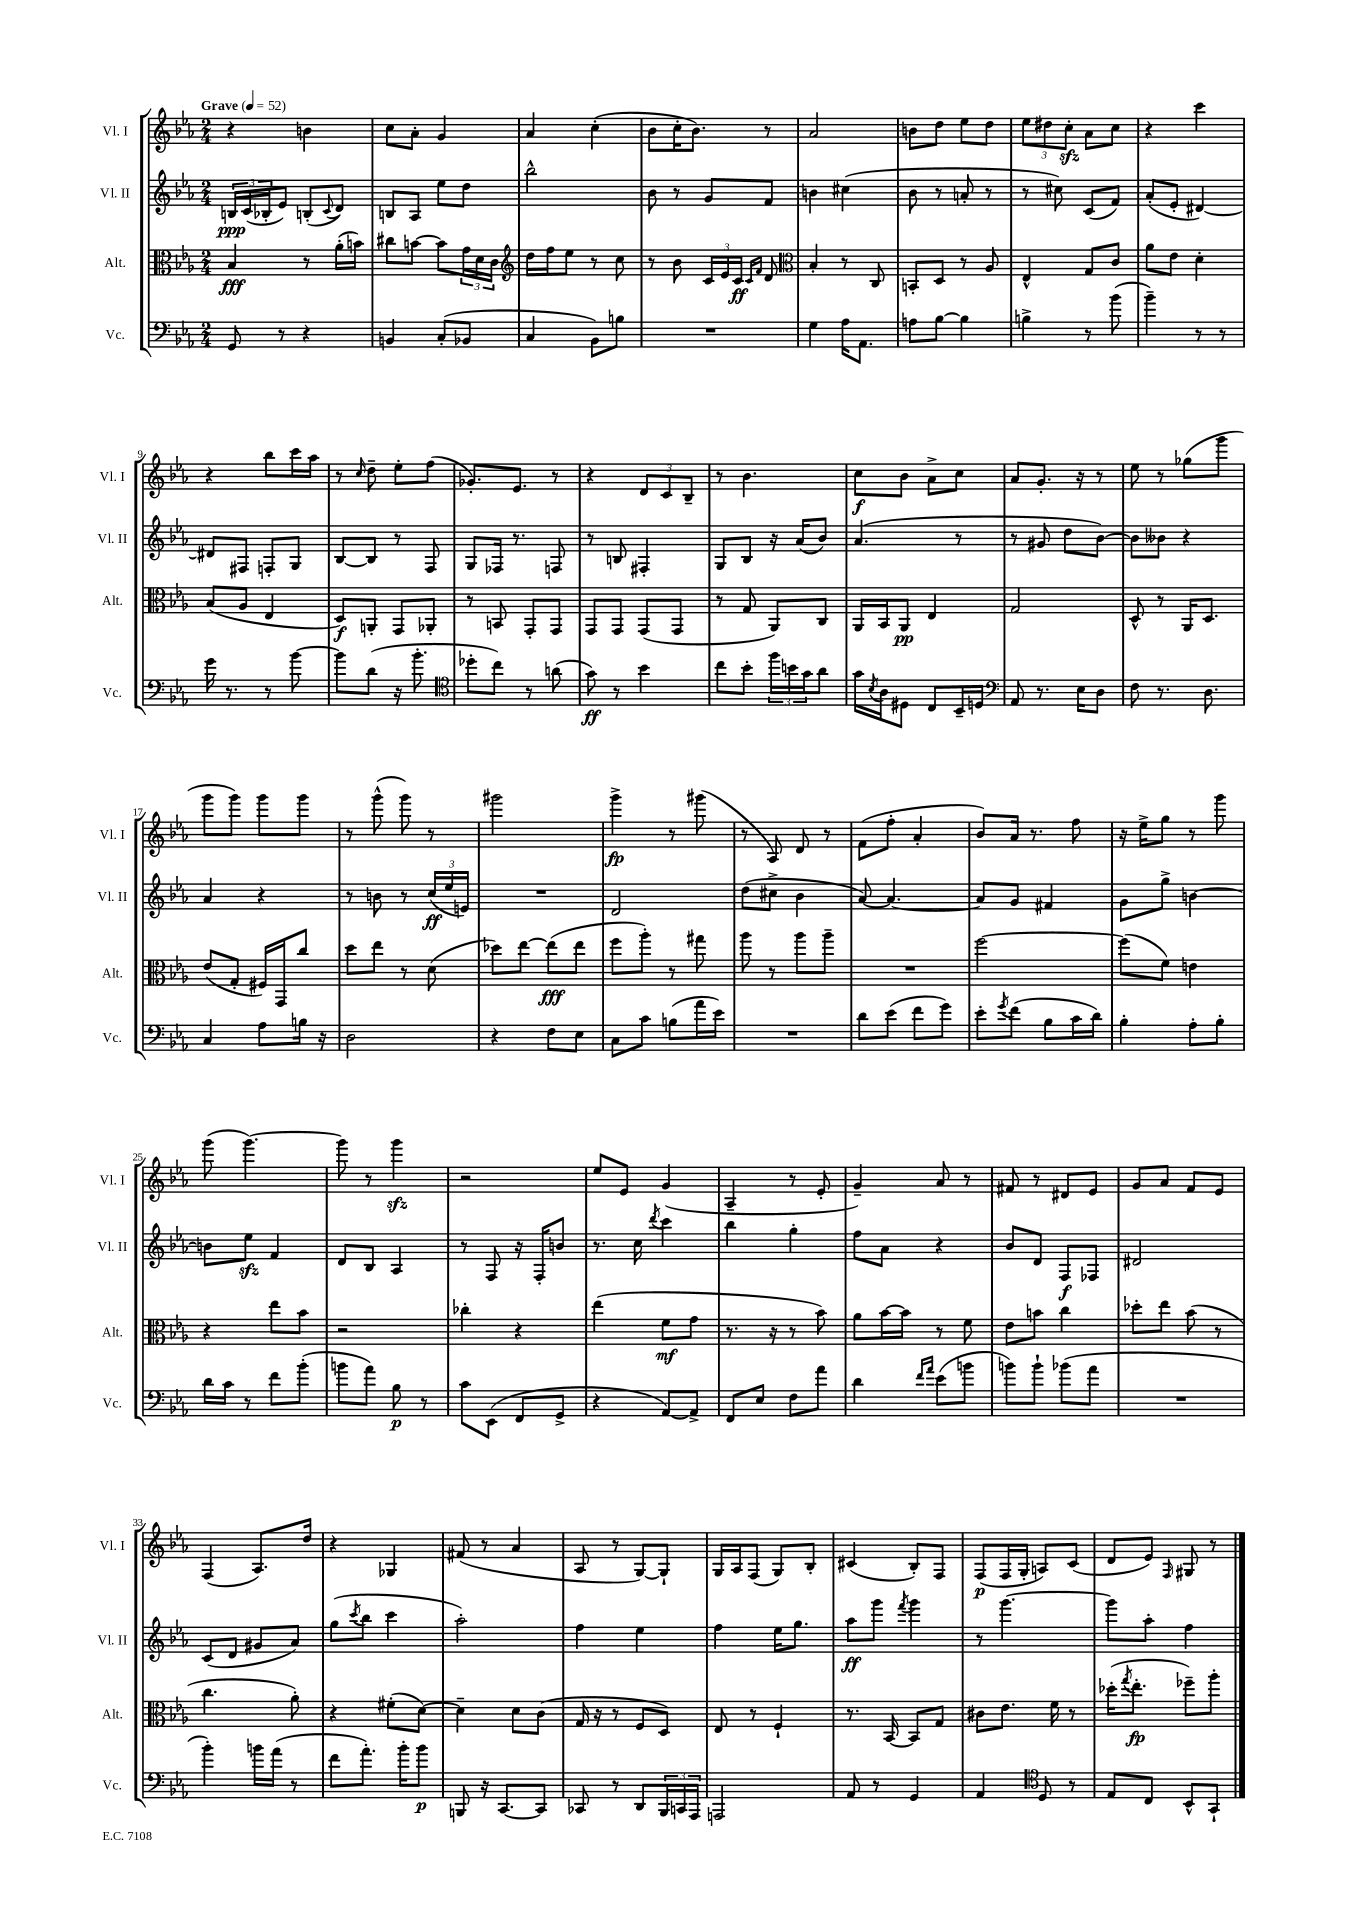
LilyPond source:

<<
\new StaffGroup <<
\new Staff = "s0" \with { instrumentName = "Vl. I" shortInstrumentName = "Vl. I" } {
    \clef treble \key ees \major \numericTimeSignature \time 2/4 \tempo "Grave" 4 = 52
    r4 b'4 |
    c''8 aes'8-. g'4 |
    aes'4 c''4-.( |
    bes'8 c''16-. bes'8.) r8 |
    aes'2 |
    b'8 d''8 ees''8 d''8 |
    \tuplet 3/2 { ees''8 dis''8 c''8-.\sfz } aes'8 c''8 |
    r4 c'''4 |
    r4 bes''8 c'''16 aes''16 |
    r8 \grace { c''16 } d''8-- ees''8-. f''8( |
    ges'8.-.) ees'8. r8 |
    r4 \tuplet 3/2 { d'8 c'8 bes8-- } |
    r8 bes'4. |
    c''8\f bes'8 aes'8-> c''8 |
    aes'8 g'8.-. r16 r8 |
    ees''8 r8 ges''8( g'''8 |
    g'''8 g'''8) g'''8 g'''8 |
    r8 g'''8-^( g'''8) r8 |
    gis'''2 |
    g'''4->\fp r8 gis'''8( |
    r8 aes8) d'8 r8 |
    f'8( f''8-. aes'4-. |
    bes'8) aes'16 r8. f''8 |
    r16 ees''16-> g''8 r8 g'''8 |
    g'''8( g'''4.~) |
    g'''8 r8 g'''4\sfz |
    r2 |
    ees''8 ees'8 g'4( |
    aes4-- r8 ees'8-. |
    g'4--) aes'8 r8 |
    fis'8 r8 dis'8 ees'8 |
    g'8 aes'8 f'8 ees'8 |
    f4( aes8.) d''16 |
    r4 ges4 |
    fis'8( r8 aes'4 |
    aes8 r8 g8~) g8-! |
    g16 aes16 f8( g8) bes8-. |
    cis'4( bes8-.) f8 |
    f8\p( f16 g16-. a8) c'8( |
    d'8 ees'8) \grace { f16 } gis8 r8 \bar "|." |
}
\new Staff = "s1" \with { instrumentName = "Vl. II" shortInstrumentName = "Vl. II" } {
    \clef treble \key ees \major \numericTimeSignature \time 2/4
    \tuplet 3/2 { b16\ppp c'16( bes16-. } ees'8) b8-.( \appoggiatura { c'8 } d'8) |
    b8 aes8 ees''8 d''8 |
    bes''2-^ |
    bes'8 r8 g'8 f'8 |
    b'4 cis''4( |
    bes'8 r8 a'8-. r8 |
    r8 cis''8) c'8( f'8) |
    aes'8-.( ees'8-. dis'4~) |
    dis'8 fis8 f8-. g8 |
    bes8~ bes8 r8 f8 |
    g8 fes16 r8. f8 |
    r8 b8 fis4-. |
    g8 bes8 r16 aes'16( bes'8) |
    aes'4.( r8 |
    r8 gis'8 d''8 bes'8~) |
    bes'8 beses'8 r4 |
    aes'4 r4 |
    r8 b'8 r8 \tuplet 3/2 { c''16\ff( ees''16 e'16) } |
    R2 |
    d'2 |
    d''8( cis''8-> bes'4 |
    aes'8~) aes'4.~ |
    aes'8 g'8 fis'4 |
    g'8 g''8-> b'4~ |
    b'8 ees''8\sfz f'4 |
    d'8 bes8 aes4 |
    r8 f8 r16 f16-. b'8 |
    r8. c''16 \acciaccatura { d'''8 } c'''4 |
    bes''4 g''4-. |
    f''8 aes'8 r4 |
    bes'8 d'8 f8\f fes8 |
    dis'2 |
    c'8( d'8 gis'8 aes'8) |
    g''8( \acciaccatura { c'''8 } bes''8 c'''4 |
    aes''2-.) |
    f''4 ees''4 |
    f''4 ees''16 g''8. |
    aes''8\ff g'''8 \acciaccatura { f'''8 } g'''4 |
    r8 g'''4.~ |
    g'''8 aes''8-. f''4 \bar "|." |
}
\new Staff = "s2" \with { instrumentName = "Alt." shortInstrumentName = "Alt." } {
    \clef alto \key ees \major \numericTimeSignature \time 2/4
    bes4\fff r8 aes'16-.( b'16) |
    cis''8 b'8~ b'8 \tuplet 3/2 { g'16 d'16 c'16 } |
    \clef treble d''16 f''16 ees''8 r8 c''8 |
    r8 bes'8 \tuplet 3/2 { c'16 ees'16 c'16\ff } \grace { c'16 f'16 } d'8 |
    \clef alto bes4-. r8 c8 |
    b,8-. d8 r8 aes8 |
    ees4-^ g8 c'8 |
    aes'8 ees'8 d'4-. |
    bes8( aes8 ees4 |
    d8\f) a,8-. g,8 aes,8-. |
    r8 b,8 g,8-. g,8 |
    g,8 g,8 g,8( g,8 |
    r8 g8 aes,8) c8 |
    aes,16 bes,16 aes,8\pp ees4 |
    g2 |
    d8-^ r8 aes,16 d8. |
    ees'8( g8-. fis16) g,16 c''8 |
    d''8 ees''8 r8 d'8( |
    des''8) ees''8~ ees''8\fff( ees''8 |
    f''8 aes''8-.) r8 gis''8 |
    aes''8 r8 aes''8 aes''8-- |
    R2 |
    f''2~ |
    f''8( f'8) e'4 |
    r4 ees''8 bes'8 |
    r2 |
    ces''4-. r4 |
    ees''4( f'8\mf g'8 |
    r8. r16 r8 bes'8) |
    aes'8 bes'16~ bes'16 r8 f'8 |
    ees'8 b'8 c''4 |
    des''8-. ees''8 bes'8( r8 |
    c''4. aes'8-.) |
    r4 fis'8-.( d'8~) |
    d'4-- d'8 c'8( |
    g16 r16 r8 f8 d8) |
    ees8 r8 f4-! |
    r8. bes,16~ bes,8 g8 |
    cis'8 ees'8. f'16 r8 |
    des''16-.( \acciaccatura { g''8 } ees''8.-.\fp fes''8--) aes''8-. \bar "|." |
}
\new Staff = "s3" \with { instrumentName = "Vc." shortInstrumentName = "Vc." } {
    \clef bass \key ees \major \numericTimeSignature \time 2/4
    g,8 r8 r4 |
    b,4 c8-.( bes,8 |
    c4 bes,8) b8 |
    R2 |
    g4 aes16 aes,8. |
    a8 bes8~ bes4 |
    b4-> r8 bes'8( |
    bes'4--) r8 r8 |
    g'16 r8. r8 bes'8~ |
    bes'8 d'8( r16 bes'8.-. |
    \clef tenor des''8-. c''8) r8 a'8( |
    g'8\ff) r8 bes'4 |
    c''8 bes'8-. \tuplet 3/2 { f''16 b'16 g'16 } aes'8 |
    g'16 \acciaccatura { bes8 } aes16 dis8 c8 bes,16-- d16 |
    \clef bass aes,8 r8. ees16 d8 |
    f8 r8. d8. |
    c4 aes8 b16 r16 |
    d2 |
    r4 f8 ees8 |
    c8 c'8 b8( aes'16 ees'16) |
    R2 |
    d'8 ees'8( f'8 g'8) |
    ees'8-. \acciaccatura { g'8 } f'8( bes8 c'16 d'16) |
    bes4-. aes8-. bes8-. |
    d'16 c'16 r8 f'8 bes'8-.( |
    b'8 aes'8) bes8\p r8 |
    c'8 ees,8( f,8 g,8-> |
    r4 aes,8~) aes,8-> |
    f,8 ees8 f8 aes'8 |
    d'4 \grace { f'16 aes'16 } ees'8( b'8 |
    b'8) b'8-! bes'8( aes'8 |
    R2 |
    bes'4-.) b'16 aes'16( r8 |
    f'8 aes'8.-.) bes'16-. bes'8\p |
    b,,8 r16 c,8.~ c,8 |
    ces,8 r8 d,8 \tuplet 3/2 { bes,,16 c,16 aes,,16 } |
    a,,2 |
    aes,8 r8 g,4 |
    aes,4 \clef tenor d8 r8 |
    ees8 c8 bes,8-^ g,8-! \bar "|." |
}
>>
>>
